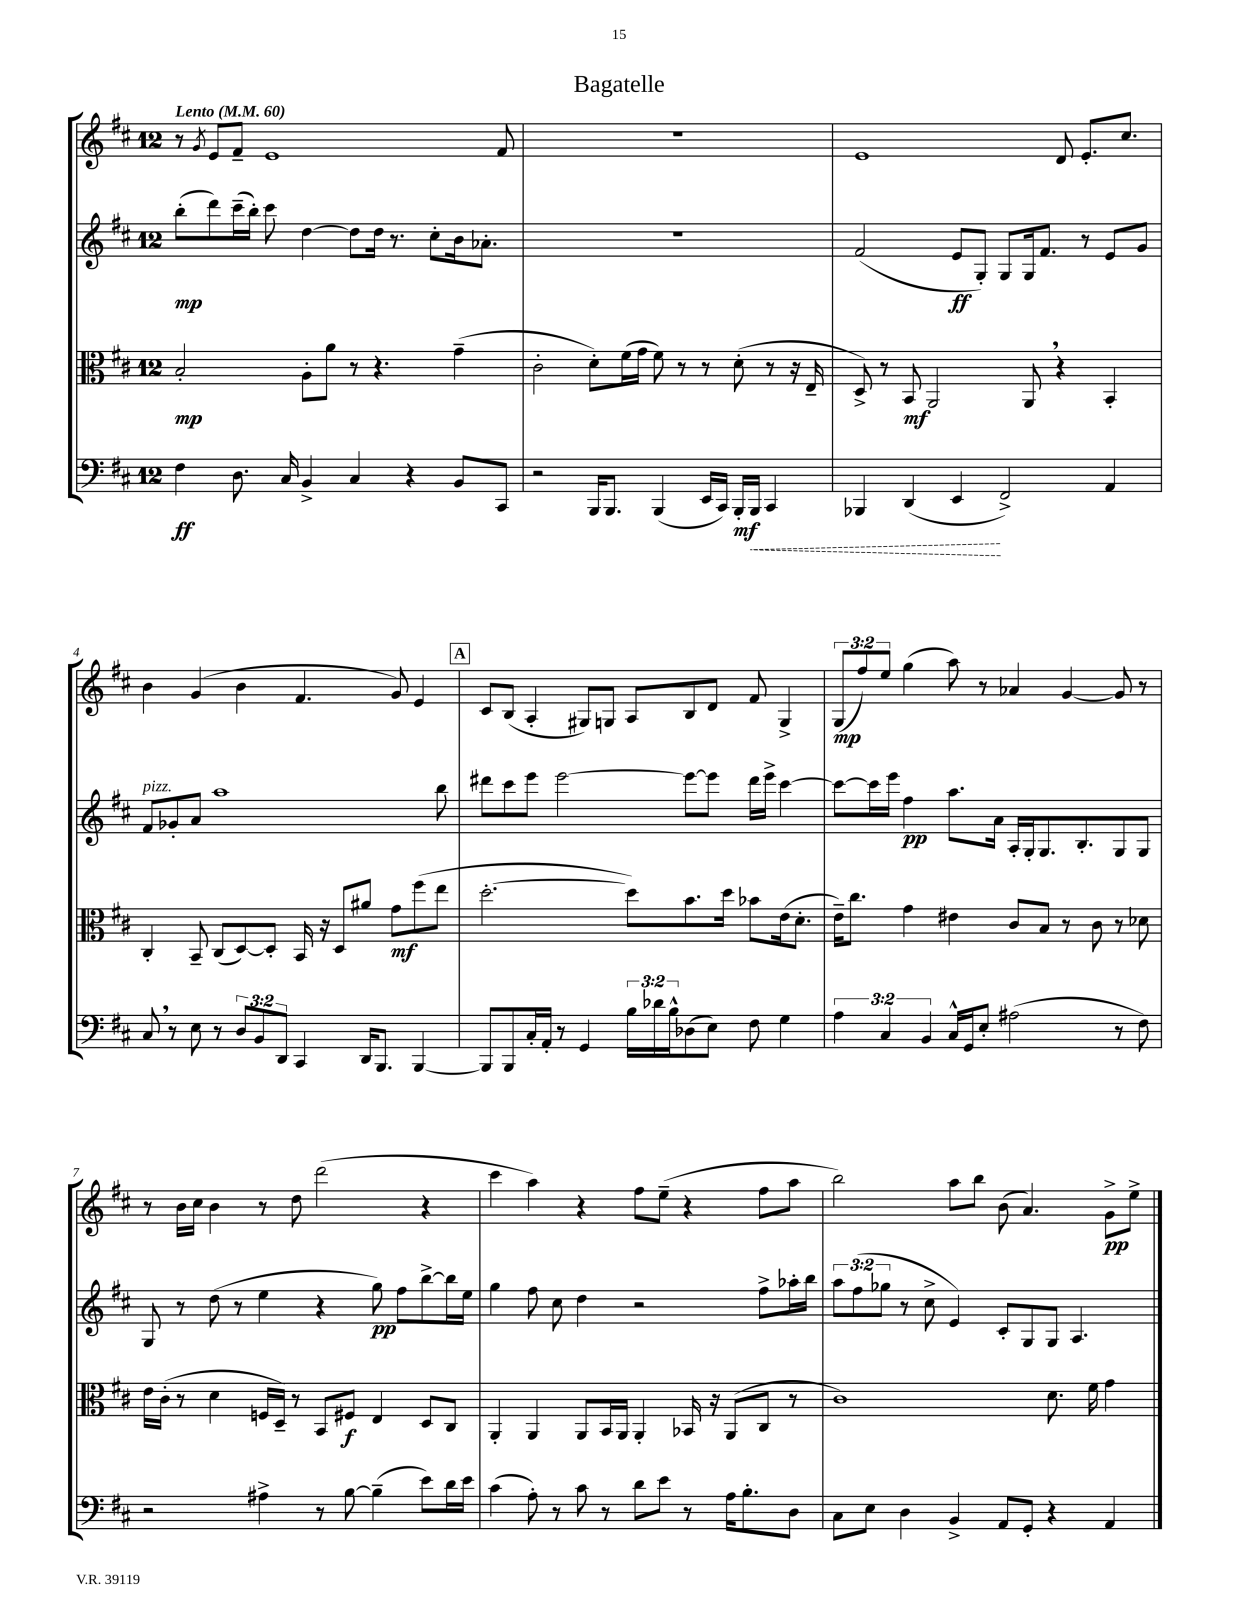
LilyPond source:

\header { title = "Bagatelle" }
<<
\new StaffGroup <<
\new Staff = "s0" {
    \clef treble \key d \major \once \override Staff.TimeSignature.style = #'single-digit \time 12/8 \override Staff.TupletNumber.text = #tuplet-number::calc-fraction-text \tempo "Lento" 4 = 60
    r8 \acciaccatura { g'8 } e'8 fis'8-- e'1 fis'8 |
    R1. |
    e'1 d'8 e'8.-. cis''8. |
    b'4 g'4( b'4 fis'4. g'8) e'4 |
    \mark \markup { \box "A" } cis'8 b8( a4-. gis8) g8 a8 b8 d'8 fis'8 g4-> |
    \tuplet 3/2 { g8\mp( fis''8) e''8 } g''4( a''8) r8 aes'4 g'4~ g'8 r8 |
    r8 b'16 cis''16 b'4 r8 d''8 d'''2( r4 |
    cis'''4 a''4) r4 fis''8 e''8--( r4 fis''8 a''8 |
    b''2) a''8 b''8 b'8( a'4.) g'8->\pp e''8-> \bar "|." |
}
\new Staff = "s1" {
    \clef treble \key d \major \once \override Staff.TimeSignature.style = #'single-digit \time 12/8 \override Staff.TupletNumber.text = #tuplet-number::calc-fraction-text
    b''8-.\mp( d'''8) cis'''16--( b''16-.) cis'''8 d''4~ d''8 d''16 r8. cis''8-. b'16 aes'8.-. |
    R1. |
    fis'2( e'8\ff g8-.) g8 g16 fis'8. r8 e'8 g'8 |
    fis'8^\markup { \italic "pizz." } ges'8-. a'8 a''1 b''8 |
    \mark \markup { \box "A" } dis'''8 cis'''8 e'''8 e'''2~ e'''8~ e'''8 dis'''16 e'''16-> cis'''4~ |
    cis'''8~ cis'''16 e'''16 fis''4\pp a''8. a'16 a16-. g16-. g8. b8.-. g8 g8 |
    g8 r8 d''8( r8 e''4 r4 g''8\pp) fis''8 b''8~-> b''16 e''16 |
    g''4 fis''8 cis''8 d''4 r2 fis''8-> aes''16-. b''16 |
    \tuplet 3/2 { a''8 fis''8( ges''8 } r8 cis''8-> e'4) cis'8-. g8 g8 a4. \bar "|." |
}
\new Staff = "s2" {
    \clef alto \key d \major \once \override Staff.TimeSignature.style = #'single-digit \time 12/8
    b2-.\mp a8-. a'8 r8 r4. g'4--( |
    cis'2-. d'8-.) fis'16( g'16 fis'8) r8 r8 d'8-.( r8 r16 e16-- |
    d8->) r8 b,8\mf a,2 a,8 \breathe r4 b,4-. |
    cis4-. b,8-- cis8( d8~) d8-. b,16 r16 d8 ais'8 g'8\mf fis''8( e''8 |
    \mark \markup { \box "A" } d''2.~-. d''8) b'8. d''16 bes'8 e'16( d'8.-. |
    e'16--) cis''8. g'4 eis'4 cis'8 b8 r8 cis'8 r8 des'8 |
    e'16 cis'16-.( r8 d'4 f16 d16--) r8 b,8 fis8\f e4 d8 cis8 |
    a,4-. a,4 a,8 b,16 a,16 a,4-. bes,16 r16 a,8( cis8 r8 |
    cis'1) d'8. fis'16 g'4 \bar "|." |
}
\new Staff = "s3" {
    \clef bass \key d \major \once \override Staff.TimeSignature.style = #'single-digit \time 12/8 \override Staff.TupletNumber.text = #tuplet-number::calc-fraction-text
    fis4\ff d8. cis16 b,4-> cis4 r4 b,8 cis,8 |
    r2 b,,16 b,,8. b,,4( e,16 cis,16) b,,16-.\mf \once \override Hairpin.style = #'dashed-line b,,16\< cis,4 |
    bes,,4 d,4( e,4\! fis,2->) a,4 |
    cis8 \breathe r8 e8 r8 \tuplet 3/2 { d8 b,8 d,8 } cis,4 d,16 b,,8. b,,4~ |
    \mark \markup { \box "A" } b,,8 b,,8 cis16-. a,16-. r8 g,4 \tuplet 3/2 { b16 des'16 b16-^ } des8( e8) fis8 g4 |
    \tuplet 3/2 { a4 cis4 b,4 } cis16-^ g,16 e8-. ais2( r8 fis8) |
    r2 ais4-> r8 b8~ b4--( e'8) d'16 e'16 |
    cis'4( a8-.) r8 cis'8 r8 d'8 e'8 r8 a16 b8.-. d8 |
    cis8 e8 d4 b,4-> a,8 g,8-. r4 a,4 \bar "|." |
}
>>
>>
